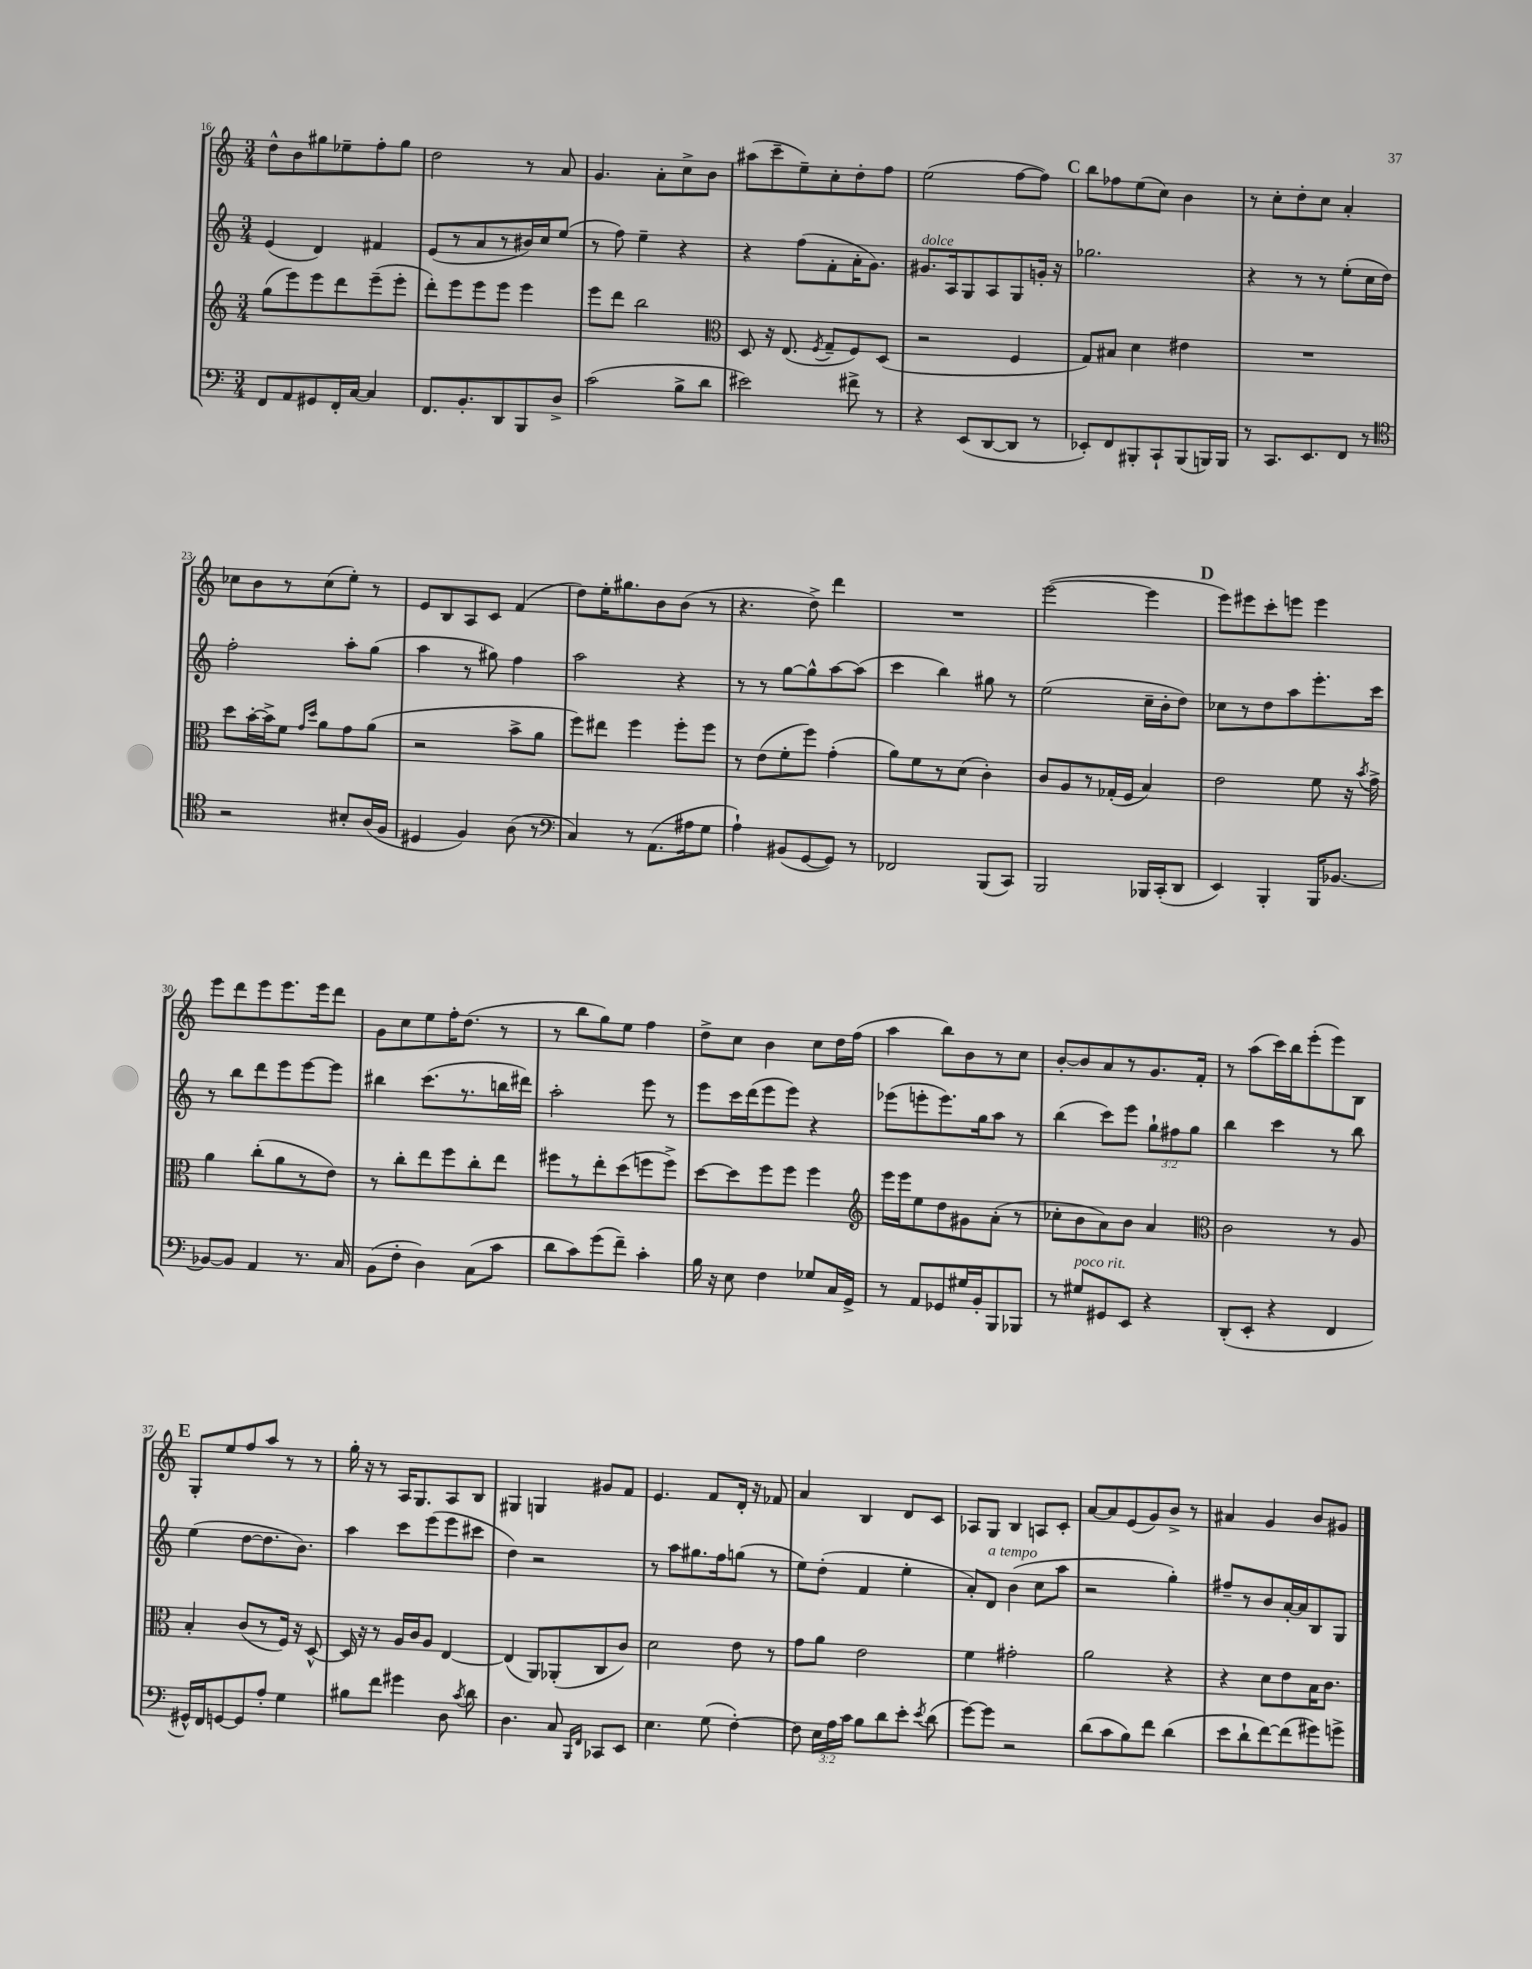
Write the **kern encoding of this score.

**kern	**kern	**kern	**kern
*part4	*part3	*part2	*part1
*staff4	*staff3	*staff2	*staff1
*clefF4	*clefG2	*clefG2	*clefG2
*k[]	*k[]	*k[]	*k[]
*M3/4	*M3/4	*M3/4	*M3/4
=16	=16	=16	=16
8FF/L	(8gg\L	(4e/	8dd^^\L
8AA/	8eee\)	.	8b\
8GG#X/	8eee\	4d/)	8gg#X\
16FF'/L	8ddd\	.	8ee-X~\
[16C/JJ	.	.	.
4C/]	(8eee~\	4f#X/	8ff'\
.	8eee'\J	.	8gg#\J
=17	=17	=17	=17
8.FF/L	8ddd'\L)	(8e/L	2dd\
.	8eee\	8r	.
8.BB'/	.	.	.
.	8eee\	8a/	.
8DD/	8eee\J	8r	.
8BBB/	4eee\	16b#X/L)	8r
.	.	16cc/J	.
8D^/J	.	(8ee/J	8a/
=18	=18	=18	=18
(2c\	8eee\L	8r	4.g/
.	8ddd\J	8ff\)	.
.	2bb\	4ee~\	.
.	.	.	8a'\L
8B^\L	.	4r	8cc^\
8d\J	.	.	8b\J
=19	=19	=19	=19
*	*clefC3	*	*
2e#X\)	8D/	4r	(8aa#X\L
.	16r	.	8ccc~\
.	(8.E/	.	.
.	.	(8ff\L	8ee~\)
.	8qF/	.	.
.	8G~/L	8f'\	8cc'\
8f#X^\	8F/)	16a'\K	8dd'\
.	.	8.g\J)	.
8r	(8D/J	.	8ff\J
=20	=20	=20	=20
!	!	!LO:TX:a:i:t=dolce	!
4r	2r	8.g#X/L	(2ee\
.	.	16A/k	.
(8EE/L	.	8G/	.
[8DD/	.	8A/	.
8DD/J]	4F/	8G/	[8ff\L
8r	.	16gn'/Jk	8ff\J])
.	.	16r	.
!!LO:REH:place=s1:t=C
=21	=21	=21	=21
8EE-X'/L)	8G/L)	2.gg-X\	8bb\L
8FF/	8B#X/J	.	8ff-X\
8BBB#X'/	4d\	.	(8ee\
8CC`/	.	.	8cc\J)
(8BBB#/	4e#X\	.	4b\
16BBBn/L)	.	.	.
16BBB/JJ	.	.	.
=22	=22	=22	=22
8r	2.r	4r	8r
8.CC/L	.	.	8cc'\L
.	.	8r	8dd'\
8.EE/	.	.	.
.	.	8r	8cc\J
8FF/J	.	(8ee'\L	4a'/
8r	.	16cc\L	.
.	.	16dd\JJ)	.
!!LO:LB:g=z
=23	=23	=23	=23
*clefC4	*	*	*
2r	8dd\L	2ff'\	8cc-X\L
.	[16b'\L	.	8b\
.	16b^\J]	.	.
.	8f\J	.	8r
.	16qqg/LL	.	.
.	16qqdd/JJ	.	.
.	8a\L	.	(8cc-\
8B#X'/L	8g\	8aa'\L	8ee'\J)
(16A/L	(8a\J	(8gg\J	8r
16F/JJ	.	.	.
=24	=24	=24	=24
4D#X/	2r	4aa\	8e/L
.	.	.	8B/
4F/)	.	8r	8A/
.	.	8gg#X\)	8c/J
(8A\	8b^\L	4ff\	(4f/
8r	8a\J	.	.
=25	=25	=25	=25
*clefF4	*	*	*
4C/)	8ff\L)	2aa\	8dd\L)
.	8ee#X\J	.	16ee'\K
.	.	.	8.gg#X\
8r	4ff\	.	.
(8.AA\L	.	.	8b\
.	8ff'\L	4r	(8b\J
16A#X\k	.	.	.
8G\J	8ff\J	.	8r
=26	=26	=26	=26
4A`\)	8r	8r	4.r
.	(8e\L	8r	.
(8BB#X/L	8f'\	[8gg\L	.
[8GG/	8ff\J)	8gg^^\]	8dd^\)
8GG/J])	(4g'\	[8aa\	4ddd\
8r	.	(8aa\J]	.
=27	=27	=27	=27
2FF-X/	8a\L)	4ccc\	2.r
.	8f\	.	.
.	8r	4bb\)	.
.	(8d\J	.	.
(8BBB/L	4c'\)	8gg#X\	.
8CC/J)	.	8r	.
=28	=28	=28	=28
2BBB/	8c/L	(2ee\	([2eee\
.	8A/	.	.
.	8r	.	.
.	(16G-X'/L	.	.
.	16F/JJ	.	.
16BBB-X/LL	4B/)	16cc~\LL	4eee\]
(16CC'/J	.	16b'\J	.
8DD/J	.	8dd\J)	.
!!LO:REH:place=s1:t=D
=29	=29	=29	=29
4EE/)	2e\	8cc-X\L	8eee\L)
.	.	8r	8eee#X\
4BBB'/	.	8dd\	8ccc'\
.	.	8aa\	8eeen\J
16BBB/KL	8f\	8.eee'\	4eee\
[8.BB-X/J	.	.	.
.	16r	.	.
.	8qb/	.	.
.	16g^\	16ccc\Jk	.
!!LO:LB:g=z
=30	=30	=30	=30
8BB-X/L_	4a\	8r	8eee\L
8BB-/J]	.	8bb\L	8ddd\
4AA/	(8cc'\L	8ddd\	8eee\
.	8a\	8eee\	8.eee\
8.r	8r	[8eee\	.
.	.	.	16eee\k
.	8e\J)	8eee\J]	8ddd\J
16C/	.	.	.
=31	=31	=31	=31
(8BB\L	8r	4bb#X\	8g\L
8F'\J	8cc'\L	.	8cc\
4D\)	8ee\	(8.ccc\L	8ee\
.	8ff\	.	16ff'\K
.	.	8.r	(8.dd\J
(8C\L	8cc'\	.	.
8c\J	8ee\J	16bbn\L	8r
.	.	16ddd#X\JJ)	.
=32	=32	=32	=32
8d\L	8ff#X\L	2aa'\	8r
8c\)	8r	.	8bb\L
(8g\	8ee'\	.	8gg\)
8f~\J)	(8dd\	.	8ee\J
4c'\	8ffn\	8eee\	4ff\
.	8ff^\J)	8r	.
=33	=33	=33	=33
16B\	[8dd\L	8eee\L	8dd^\L
16r	.	.	.
8E\	8dd\]	16ccc\L	8cc\J
.	.	(16ddd\J	.
4F\	8ff\	8eee\	4b\
.	8ff\J	8eee\J)	.
8G-X/L	4ff\	4r	8cc\L
16C/L	.	.	16dd\L
16GG^/JJ	.	.	(16ff\JJ
=34	=34	=34	=34
*	*clefG2	*	*
8r	16eee\LL	(8eee-X\L	4aa\
.	16eee\J	.	.
8AA/L	8ee\	8eeen'\	.
8GG-X/	8dd\	8.eee\)	8bb\L)
16G#X/L	8g#X\	.	8b\
16BB'/J	.	16gg\k	.
8BBB/	(8a'\J	8aa\J	8r
8BBB-X/J	8r	8r	8cc\J
=35	=35	=35	=35
8r	8cc-X'\L	(4bb\	[8b'/L
!LO:TX:a:i:t=poco rit.	!	!	!
8G#X/L	8b\	.	8b/]
8GG#X/	8a\)	8ccc\L)	8a/
8EE/J	8b\J	8eee\J	8r
4r	4a/	12gg`\L	8.g/
.	.	12ff#X\	.
.	.	12gg\J	.
.	.	.	16f'/Jk
=36	=36	=36	=36
*	*clefC3	*	*
(8DD'/L	2c\	4bb\	8r
8EE'/J	.	.	(8aa\L
4r	.	4ccc\	16ccc\L)
.	.	.	16bb\J
.	.	.	(8eee'\
4FF/	8r	8r	8eee\)
.	8A/	8bb\	8B\J
!!LO:LB:g=z
!!LO:REH:place=s1:t=E
=37	=37	=37	=37
16GG#X^^/LL)	4B'/	(4ee\	8G'/L
16FF/J	.	.	.
[8GGn/	.	.	8ee/
8GG/]	(8c/L	[8dd\L	8ff/
8A'/J	8r	8.dd\]	8aa/J
4G\	16F/Jk)	.	8r
.	16r	8.b\J)	.
.	[8D^^/	.	8r
=38	=38	=38	=38
8B#X\L	16D/]	4aa\	16gg'\
.	16r	.	16r
8f\J	8r	.	8r
4g#X\	16A/LL	8ccc\L	16A/KL
.	16c/J	.	8.G/
.	8A/J	(8eee\	.
8D\	[4E/	8eee\	8A/
8qc/	.	.	.
8d\	.	8ccc#X\J	8B/J
=39	=39	=39	=39
4.D\	(4E/]	4dd\)	4G#X/
.	8AA/L)	2r	4Gn/
8C/	(8AA-X'/	.	.
16qqBBB/LL	.	.	.
16qqFF/JJ	.	.	.
8CC-X/L	8C/	.	8g#X/L
8EE/J	8c/J)	.	8f/J
=40	=40	=40	=40
4.E\	2d\	8r	4.e/
.	.	8aa\L	.
.	.	8.gg#X\	.
(8G\	.	.	8f/L
.	.	16ff\k	.
[4F'\)	8e\	(8ggn\J	16d'/Jk
.	.	.	16r
.	8r	8r	8f-X/
=41	=41	=41	=41
8F\]	8g\L	8ee\L)	4a/
24E\LL	8a\J	(8dd'\J	.
24A\	.	.	.
24c\JJ	.	.	.
8B\L	2e\	4f/	4B/
8d\	.	.	.
8e'\J	.	4ee'\	8d/L
8qe/	.	.	.
(8d\	.	.	8c/J
=42	=42	=42	=42
[8g\L)	4f\	8a'/L)	8A-X/L
!	!	!LO:TX:a:i:t=a tempo	!
8g\J]	.	8d/J	8G/J
2r	2g#X'\	(4b\	4B/
.	.	8cc\L	8An/L
.	.	8aa\J	8c'/J
=43	=43	=43	=43
(8d\L	2a\	2r	[8a/L
8c\	.	.	8a/]
8B\)	.	.	(8e/
8f\J	.	.	8g/)
(4d\	4r	4gg'\)	8b^/J
.	.	.	8r
=44	=44	=44	=44
8e\L	4r	8ff#X~/L	4a#X/
8d`\	.	8r	.
[8f\)	8d\L	8b/	4g/
(8f\]	8e\	[16a'/L	.
.	.	16a/J]	.
8g#X\)	16B\K	8B/	8b/L
.	8.c\J	.	.
8gn^\J	.	8G/J	8g#X/J
==	==	==	==
*-	*-	*-	*-
